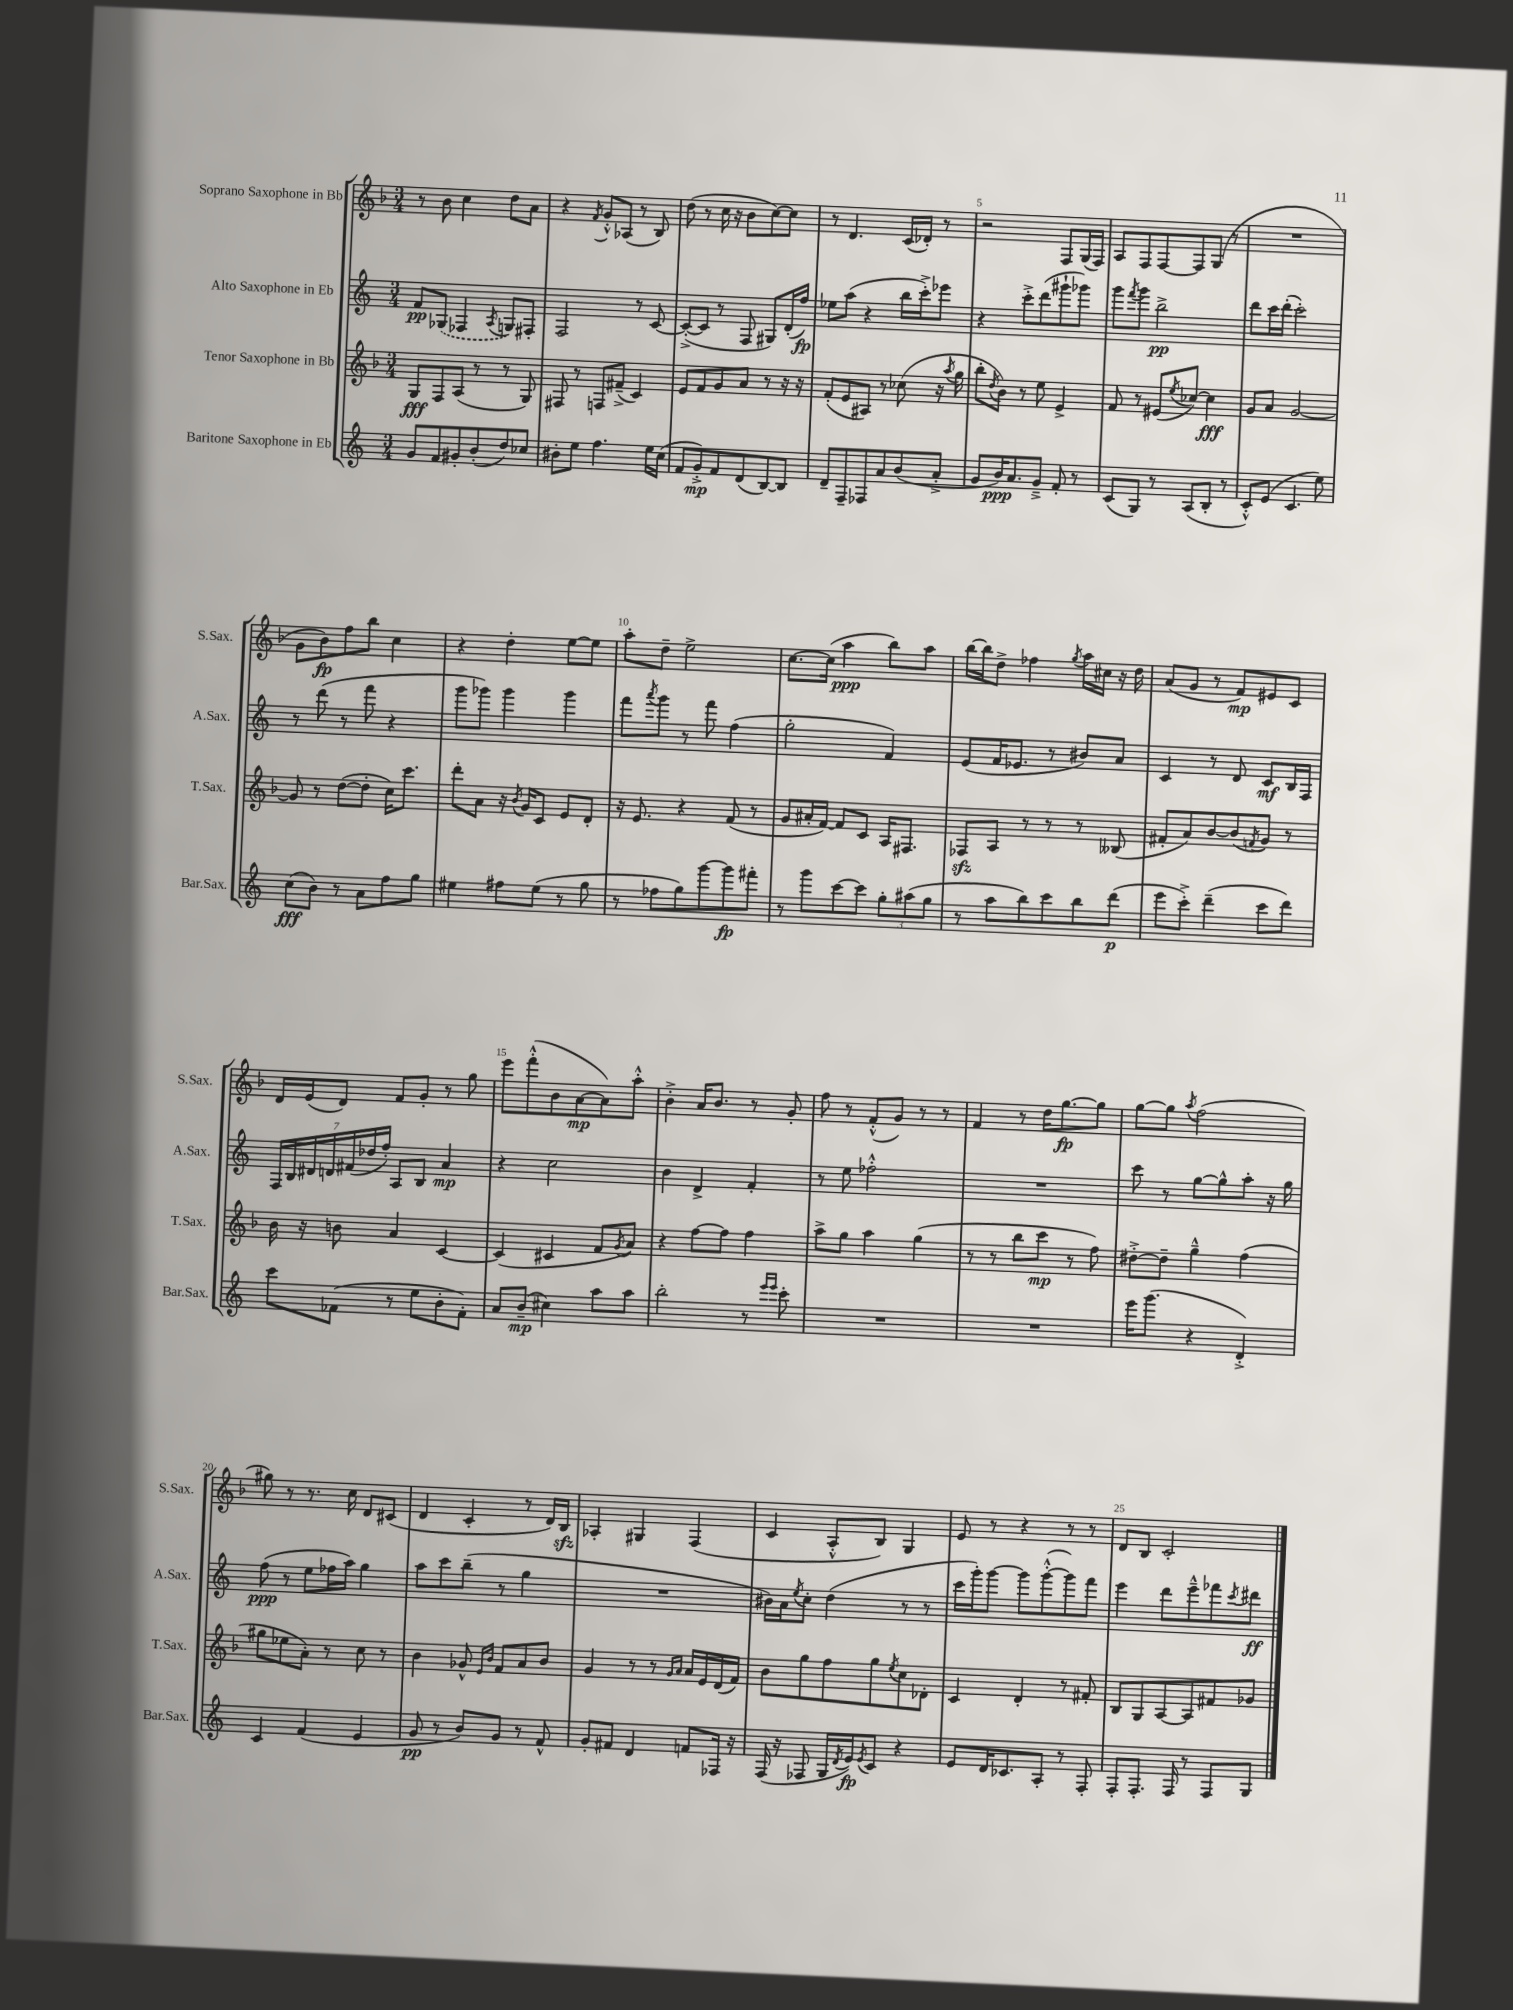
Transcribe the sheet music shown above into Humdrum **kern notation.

**kern	**kern	**kern	**kern
*staff4	*staff3	*staff2	*staff1
*clefG2	*clefG2	*clefG2	*clefG2
*k[]	*k[b-]	*k[]	*k[b-]
*M3/4	*M3/4	*M3/4	*M3/4
8g	8G	8f	8r
8f	8F	(8G-	8b-
8g#'	(8A	4F-	4cc
(8b'	8r	.	.
.	.	8qA	.
8dd)	8r	8G)	8dd
8cc-	8G)	8F#'	8a
=	=	=	=
8b#'	8F#	2F	4r
8ee	8r	.	.
.	.	.	8qf
4.ff	8F	.	8g'^^
.	(8f#~^	.	(8A-
.	4c)	8r	8r
16ee	.	[8c	8B-)
(16cc	.	.	.
=	=	=	=
8f	8e	(8c'^_	(8dd
8g'^)	8f	8c]	8r
8f	8g	8r	16cc
.	.	.	16r
(8d	8a	8F	8b-
[8B)	8r	8G#)	[8cc)
8B]	16r	(16d'	8cc]
.	16r	16ff)	.
=	=	=	=
8d~	(8f'	8ee-	8r
8F~	8e	(8aa	4.d
8F-	8A#)	4r	.
8a	8r	.	.
(8b	(8cc-	16bb	(16c
.	.	16ccc'^)	16d-')
8a'^	16r	8eee-	8r
.	8qaa	.	.
.	16gg	.	.
=	=	=	=
8g	8bb-'	4r	2r
.	8qdd	.	.
16b)	8b-)	.	.
8.a	.	.	.
.	8r	8ccc'^	.
8g~^	8ee	(8ddd	.
8f'	4e^	8ggg#`	8F
8r	.	8ggg-)	(16G
.	.	.	16F)
=	=	=	=
(8c	8f	8ggg	8A
.	.	8qfff	.
8G)	8r	8ggg	8F
8r	(8e#	2bb^	[8F
.	8qee	.	.
(8A	[8cc-)	.	8F]
8B'	4cc-]	.	(8G
8r	.	.	8r
=	=	=	=
8c'^^)	8g	8ddd	2.r
(8e	8a	16ccc	.
.	.	(16ddd'	.
4.c	[2g	2ccc')	.
8ee)	.	.	.
=	=	=	=
(8cc	8g]	8r	8g
8b)	8r	(8ddd	8b-)
8r	([8dd	8r	8ff
8a	8dd']	8fff	8bb-
8ff	16cc)	4r	4cc
.	8.ccc	.	.
8gg	.	.	.
=	=	=	=
4ee#	8ddd'	8ggg	4r
.	8a	8ggg-)	.
8ff#	16r	4ggg-	4dd'
.	8qb-	.	.
.	16g	.	.
(8ee#	8c	.	.
8r	8e	4ggg-	[8ee
8gg	8d'	.	8ee]
=	=	=	=
8r	16r	8fff	8aa'
.	8.e	.	.
.	.	8qaaa	.
8ff-	.	8ggg	8dd~
8gg)	4r	8r	2ee^
[8ggg	.	8fff	.
8ggg]	(8f	(4ff	.
8fff#'	8r	.	.
=	=	=	=
8r	8g	2gg'	[8.cc
8ggg	16a#'	.	.
.	[16f)	.	(16cc]
[8ccc	8f]	.	4aa
8ccc]	8c	.	.
12gg'	16A	4f)	8bb-)
.	8.F#	.	.
(12aa#	.	.	.
.	.	.	8aa
12gg	.	.	.
=	=	=	=
8r	8F-	(8e	[16bb-
.	.	.	16bb-]
8aa	8A	16f	8dd^
.	.	8.e-	.
8bb)	8r	.	4ff-
8ccc	8r	8r	.
.	.	.	8qgg
8bb	8r	8b#)	16aa
.	.	.	16cc#
(8ddd	(8B--	8a	16r
.	.	.	16dd
=	=	=	=
8eee	8f#'	4c	(8a
8ccc'^)	8a)	.	8g
(4ddd~	[8b-	8r	8r
.	(8b-]	8d	8f)
.	8qf	.	.
8ccc	8g)	8c	8e#
8ddd)	8r	16B	8c
.	.	16F	.
=	=	=	=
8ccc	16b-	28F	16d
.	.	28B	.
.	16r	.	(16e
.	.	28d#	.
.	.	28d	.
(8f-	8b	.	8d)
.	.	(28f#	.
.	.	28dd-	.
.	.	28ff')	.
8r	4a	8A	8f
8ee	.	8B	8g'
8b'	[4c	4a	8r
8f-')	.	.	8gg
=	=	=	=
8a	(4c]	4r	8eee
(8b~	.	.	(8fff'^^
4cc#)	4c#	2cc	8b-
.	.	.	[8a
8aa	8f	.	8a])
.	8qg	.	.
8aa	8a)	.	8aa'^^
=	=	=	=
2bb'	4r	4b	4b-'^
.	[8ff	4d^	16a
.	.	.	8.b-
.	8ff]	.	.
8r	4ff	4f'	8r
16qqeee	.	.	.
16qqeee	.	.	.
8ccc'	.	.	8g'
=	=	=	=
2.r	8aa^	8r	8ff
.	8gg	8ee	8r
.	4aa	2ff-'^^	(8f'^^
.	.	.	8g)
.	(4gg	.	8r
.	.	.	8r
=	=	=	=
2.r	8r	2.r	4f
.	8r	.	.
.	8bb-	.	8r
.	8ccc	.	16dd
.	.	.	[8.gg
.	8r	.	.
.	8ff)	.	8gg]
=	=	=	=
16eee	[8dd#'^	8ccc	[8gg
(8.ggg	.	.	.
.	8dd#~]	8r	8gg]
.	.	.	8qaa
4r	4gg~^^	[8gg	(2ff
.	.	8gg^^]	.
4d'^)	(4ff	8aa'	.
.	.	16r	.
.	.	16gg	.
=	=	=	=
4c	8gg#	(8ff	8gg#)
.	8ee-	8r	8r
(4f	8a')	8ee	8.r
.	8r	16ff-	.
.	.	16aa)	16cc
4e	8cc	4gg	8d
.	8r	.	(8c#
=	=	=	=
8g	4b-	8aa	4d
8r	.	8ccc	.
8b)	8g-^^	(8bb~	4c'
.	16qqe	.	.
.	16qqb-	.	.
8g	8f	8r	.
8r	8a	4gg	8r
8f^^	8b-	.	16d)
.	.	.	16B-
=	=	=	=
8g'	4g	2.r	4A-'
8f#	.	.	.
4d	8r	.	4G#
.	8r	.	.
.	16qqg	.	.
.	16qqa	.	.
8f	16a	.	(4F
.	16e	.	.
16F-	(16d	.	.
16r	16f)	.	.
=	=	=	=
(16F	8b-	16b#)	4c
16r	.	16a	.
.	.	8qee	.
8F-	8gg	8cc'	.
16G	8ff	(4dd	8A'^^
8qd	.	.	.
16e)	.	.	.
8qe	.	.	.
8c	8gg	.	8B-)
.	8qee	.	.
4r	8cc	8r	4G
.	8d-'	8r	.
=	=	=	=
8e	4c	16ccc	8e
.	.	16ggg')	.
16d	.	[8ggg	8r
8.c-	.	.	.
.	4d'	8ggg]	4r
8A'	.	([8ggg'^^	.
8r	8r	8ggg])	8r
8F'	8f#'	8fff	8r
=	=	=	=
8F'	8B-	4eee	8d
8.F'	8G	.	8B-
.	[8A	8ddd	2c'
16F	.	.	.
8r	8A]	8eee~^^	.
8F	8f#	8fff-	.
.	.	8qccc	.
8G	8g-	8ddd#	.
==	==	==	==
*-	*-	*-	*-
